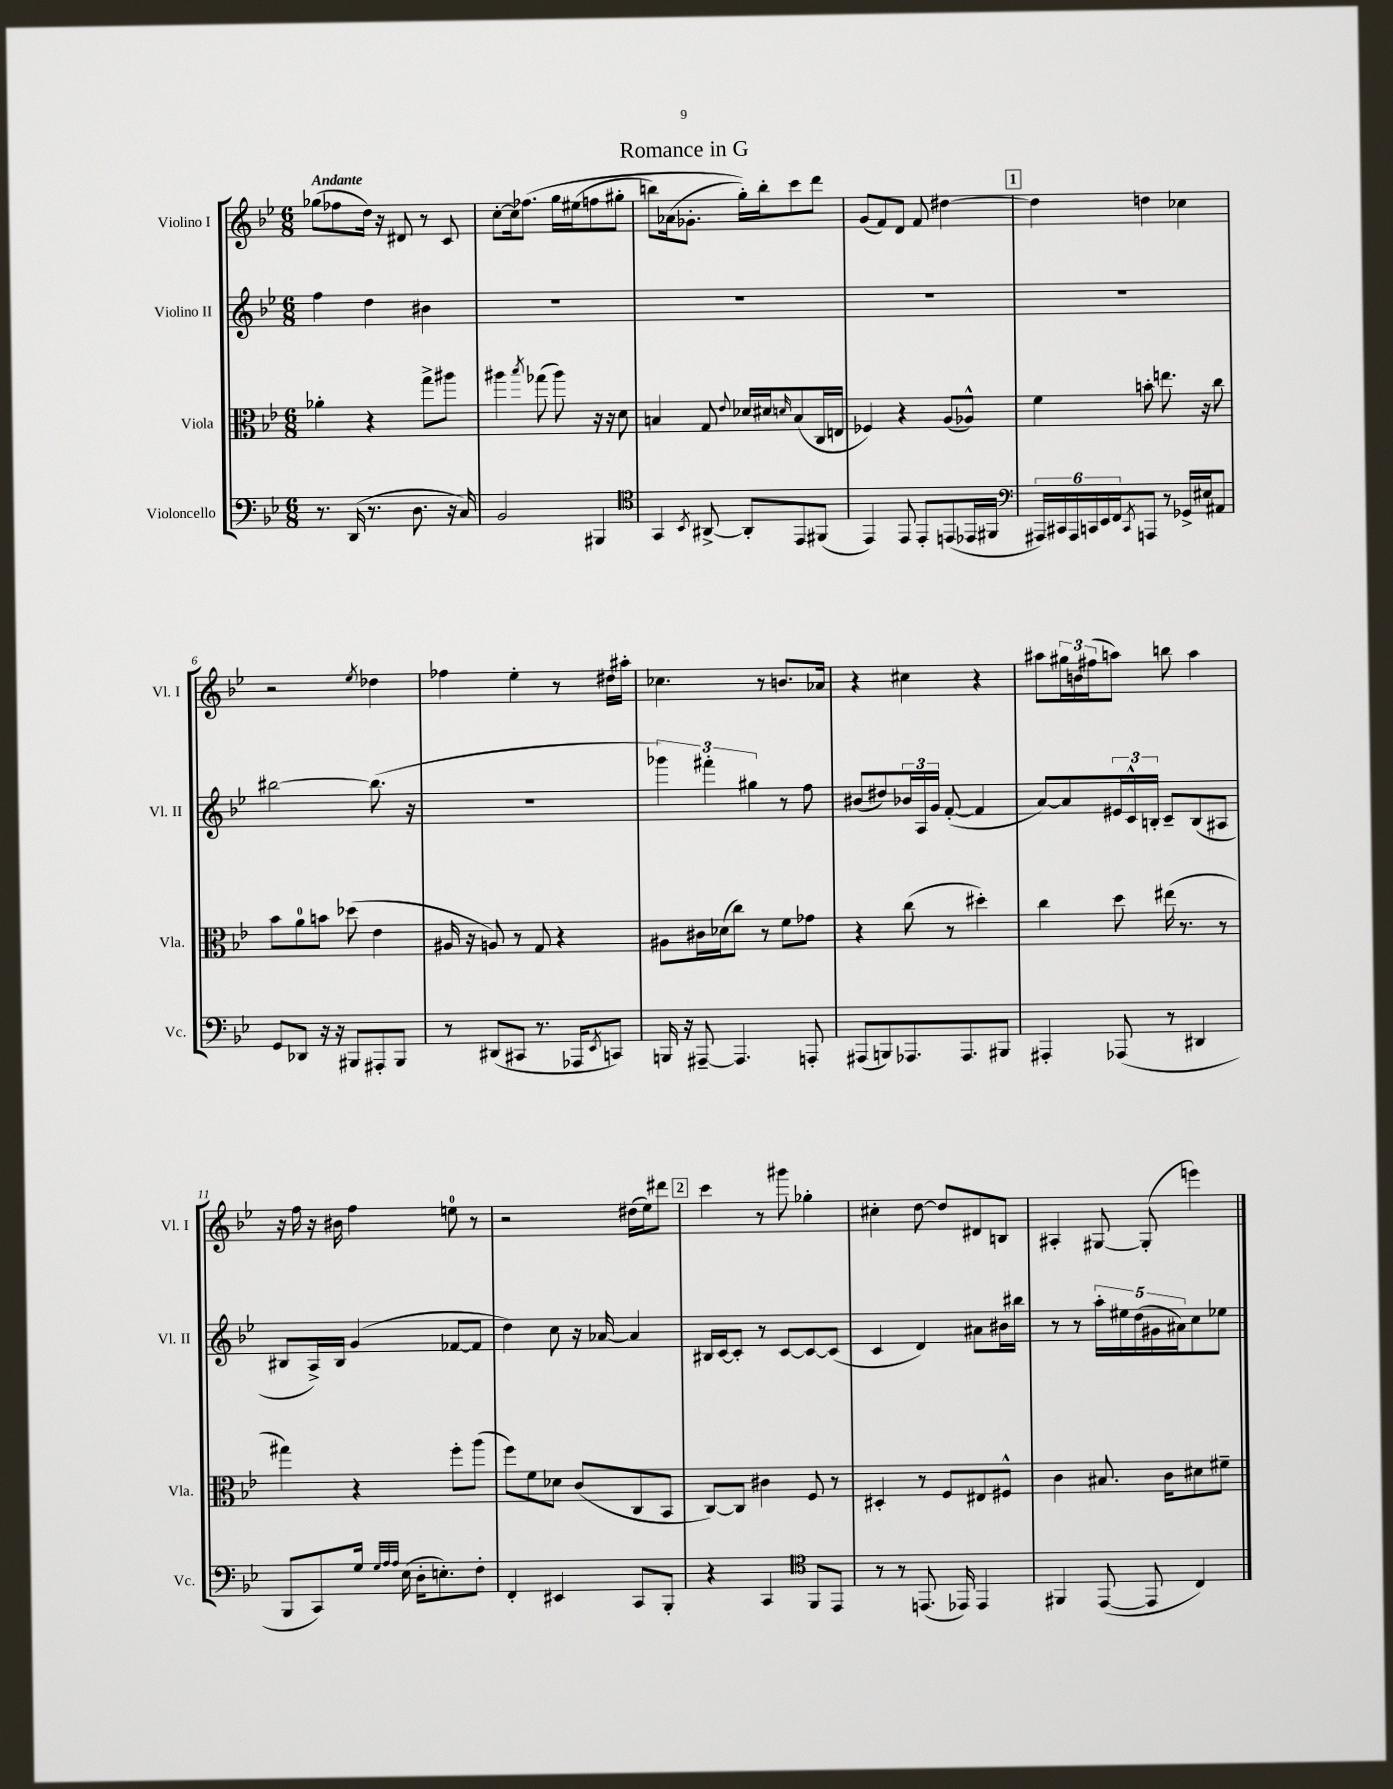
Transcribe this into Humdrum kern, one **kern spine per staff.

**kern	**kern	**kern	**kern
*part4	*part3	*part2	*part1
*staff4	*staff3	*staff2	*staff1
*I"Violoncello	*I"Viola	*I"Violino II	*I"Violino I
*I'Vc.	*I'Vla.	*I'Vl. II	*I'Vl. I
*clefF4	*clefC3	*clefG2	*clefG2
*k[b-e-]	*k[b-e-]	*k[b-e-]	*k[b-e-]
*M6/8	*M6/8	*M6/8	*M6/8
=1	=1	=1	=1
!	!	!	!LO:TX:a:B:t=Andante
8.r	4a-X'\	4ff\	(8gg-X\L
.	.	.	8ff-X\
(16DD/	.	.	.
8.r	4r	4dd\	16dd\Jk)
.	.	.	16r
.	.	.	8d#X/
8.D\	.	.	.
.	8gg^\L	4b#X\	8r
16r	8aa#X\J	.	8c/
16C/)	.	.	.
=2	=2	=2	=2
2BB-/	4aa#X\	2.r	[8cc'\L
.	.	.	16cc\k]
.	.	.	(8.ff-X\J
.	8qbb-/	.	.
.	(8gg-X\	.	.
.	8aa#\)	.	16gg\LL
.	.	.	(16ee#X\J
4BBB#X/	16r	.	8ffn\
.	16r	.	.
.	8d\	.	8gg#X'\J
=3	=3	=3	=3
*clefC4	*	*	*
4GG/	4Bn/	2.r	8bbn\L)
.	.	.	(16a-X\k
.	.	.	8.g-X'\J
8qBB-/	.	.	.
[8AA#X^/	8G/	.	.
.	8qqe-/	.	.
8AA#'/L]	16d-X/LL	.	16gg'\LL))
.	16d#X/J	.	16bb'\J
.	16qqdn/	.	.
8EE-/	(8B/	.	8ccc\
(8FF#X/J	16C/L	.	8ddd\J
.	16En/JJ	.	.
=4	=4	=4	=4
4EE-/)	4F-X/)	2.r	(8g/L
.	.	.	8f/)
8EE-/	4r	.	8d/J
8EE-'/L	.	.	8f/
(8EEn/	(8A/L	.	[4dd#X\
16EE-X/L	8A-X^^/J)	.	.
16FF#X/JJ	.	.	.
!!LO:REH:place=s1:t=1
=5	=5	=5	=5
*clefF4	*	*	*
24AAA#X/LL)	4f\	2.r	4dd#\]
24CC#X/	.	.	.
24AAA#/	.	.	.
24CCn/	.	.	.
24EE-/	.	.	.
24FF/J	.	.	.
8qCC/	.	.	.
8AAAn/J	8bn'\	.	4ddn\
8r	8.een\	.	.
16GG-X^/LL	.	.	4cc-X\
16E#X/J	16r	.	.
8AA#X/J	8cc\	.	.
!!LO:LB:g=z
=6	=6	=6	=6
8GG/L	8b-\L	[2bb#X\	2r
8DD-X/J	8a\	.	.
16r	8bn\J	.	.
16r	.	.	.
8BBB#X/L	(8dd-X\	.	.
.	.	.	8qee-/
8AAA#X'/	4e-\	(8.bb#\]	4dd-X\
8BBB#/J	.	.	.
.	.	16r	.
=7	=7	=7	=7
8r	16A#X/	2.r	4ff-X\
.	16r	.	.
(8DD#X/L	8An/)	.	.
8CC#X/J	8r	.	4ee-'\
8.r	8G/	.	.
.	4r	.	8r
16AAA-X/KL	.	.	.
8qEE-/	.	.	.
8CCn/J)	.	.	16dd#X\LL
.	.	.	16aa#X'\JJ
=8	=8	=8	=8
16BBBn/	8A#X\L	6ggg-X\)	4.cc-X\
16r	.	.	.
[8AAA#X~/	16c#X\L	.	.
.	.	6fff#X'\	.
.	(16d-X\J	.	.
4.AAA#/]	8cc\J)	.	.
.	.	6gg#X\	.
.	8r	.	8r
.	8f\L	8r	8.bn/L
8AAAn'/	8g-X\J	8ff\	.
.	.	.	16a-X/Jk
=9	=9	=9	=9
(8AAA#X/L	4r	(8b#X/L	4r
8BBBn/)	.	8dd#X/)	.
8.AAA-X/	(8cc\	24b-X/L	4cc#X\
.	.	24A/	.
.	.	24g/JJ	.
.	8r	([8f'/	.
8.AAA-/	.	.	.
.	4dd#X'\)	4f/]	4r
8BBB#X/J	.	.	.
=10	=10	=10	=10
4AAA#X'/	4cc\	[8a/L)	8aa#X\L
.	.	8a/]	24gg#X\L
.	.	.	24bn\
.	.	.	(24ff#X\J
(8AAA-X/	8dd\	24e#X/L	8aan\J)
.	.	24c^^/	.
.	.	24Bn'/JJ	.
8r	(16ee#X\	8c~/L	8bbn\
.	8.r	.	.
4DD#X/	.	(8B/	4aa\
.	8r	8A#X/J	.
!!LO:LB:g=z
=11	=11	=11	=11
8BBB-/L	4gg#X\)	8B#X/L	16r
.	.	.	16ff\
8CC/)	.	16A^/L)	16r
.	.	16B#/JJ	16b#X\
16G/Jk	4r	(4g/	4ff\
32qqG/LLL	.	.	.
32qqA/	.	.	.
32qqA/JJJ	.	.	.
(16E-\	.	.	.
16D'\KL	.	.	.
8.En'\)	.	.	.
.	8ff'\L	[8f-X/L	8een\
8F'\J	(8aa\J	8f-/J]	8r
=12	=12	=12	=12
4FF'/	8ff\L)	4dd\)	2r
.	8f\	.	.
4EE#X/	8d-X\J	8cc\	.
.	(8c/L	16r	.
.	.	[16a-X/	.
8CC/L	8C/	4a-/]	(16dd#X\LL
.	.	.	16ee-\J)
8BBB-'/J	8BB-/J	.	8ddd#X\J
!!LO:REH:place=s1:t=2
=13	=13	=13	=13
4r	[8C/L)	16B#X/LL	4ccc\
.	.	[16c/J	.
.	8C/J]	8c'/J]	.
4CC/	4c#X\	8r	8r
.	.	[8c/L	8ggg#X\
*clefC4	*	*	*
8FF/L	8F/	8c/_	4gg-X'\
8EE-/J	8r	(8c/J]	.
=14	=14	=14	=14
8r	4D#X'/	4c/	4cc#X'\
8r	.	.	.
(8.EEn/	8r	4d/)	[8dd\
.	8F/L	.	8dd/L]
16EE-X/)	.	.	.
4EE-/	8E#X/	8a#X\L	8d#X/
.	8F#X^^/J	16b#X\L	8Bn/J
.	.	16bb#X\JJ	.
=15	=15	=15	=15
4FF#X/	4c\	8r	4A#X'/
.	.	8r	.
([8EE-/	8.B#X/	20aa'\LL	[8G#X/
.	.	20ee#X\	.
.	.	(20dd\	.
8EE-/]	.	.	(8G#'/]
.	.	20g#X\	.
.	16c\KL	.	.
.	.	20a#X\J)	.
4C/)	8d#X\	8cc\	4eeen\)
.	8f#X~\J	8ee-X\J	.
==	==	==	==
*-	*-	*-	*-
